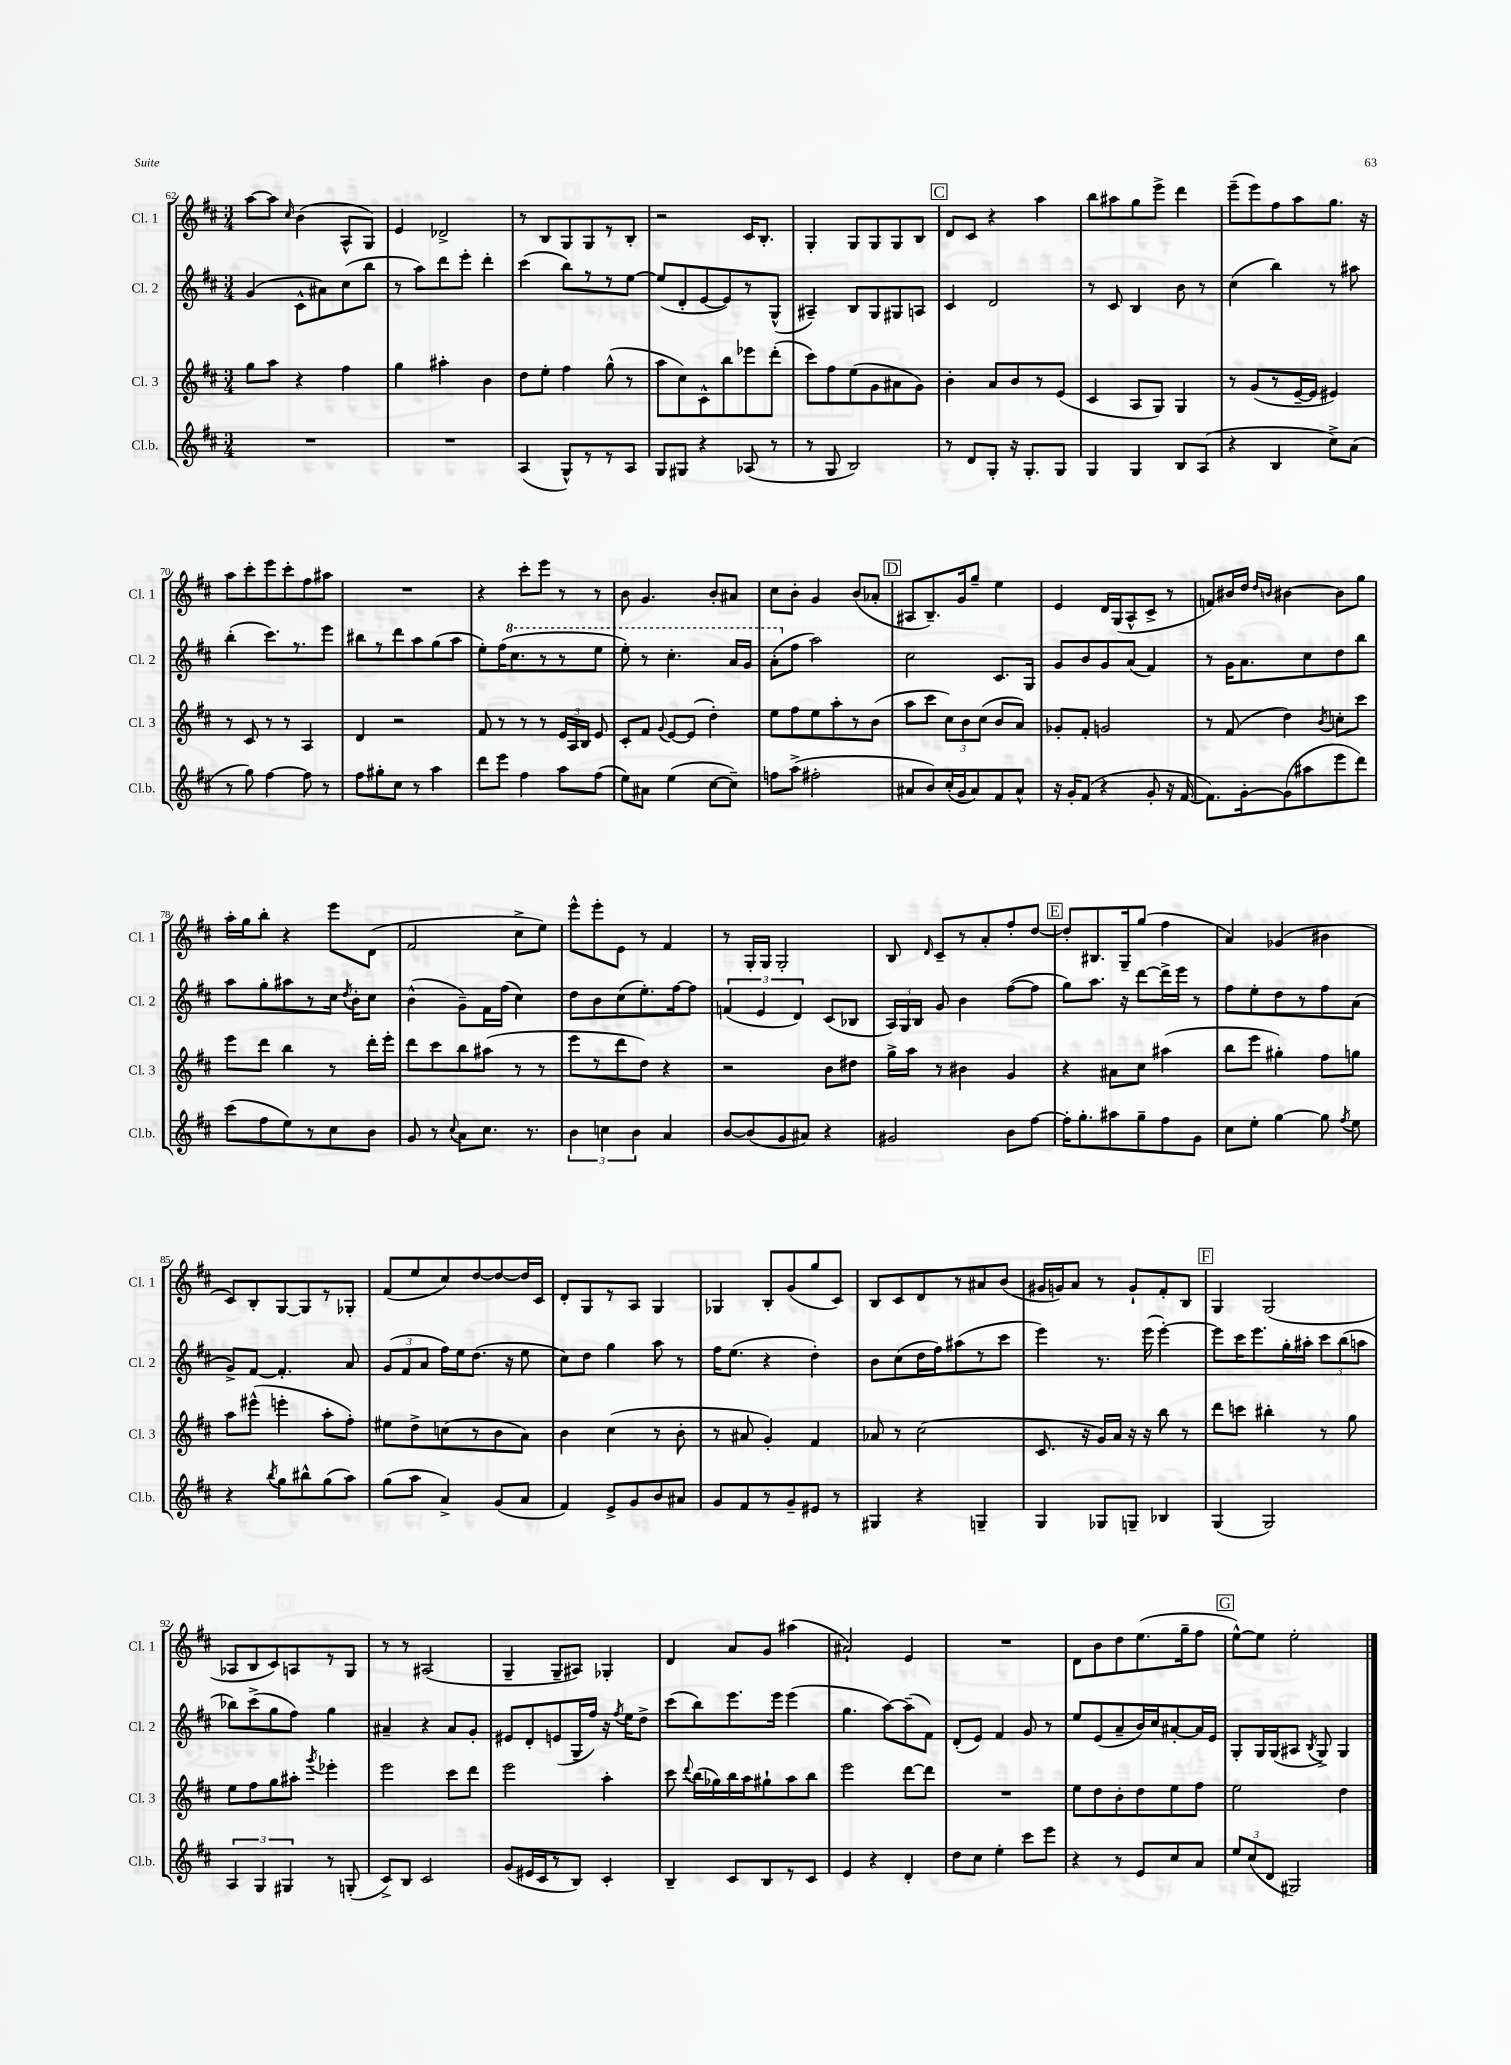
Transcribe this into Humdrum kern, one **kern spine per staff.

**kern	**kern	**kern	**kern
*part4	*part3	*part2	*part1
*staff4	*staff3	*staff2	*staff1
*I"Cl.b.	*I"Cl. 3	*I"Cl. 2	*I"Cl. 1
*I'Cl.b.	*I'Cl. 3	*I'Cl. 2	*I'Cl. 1
*clefG2	*clefG2	*clefG2	*clefG2
*k[f#c#]	*k[f#c#]	*k[f#c#]	*k[f#c#]
*M3/4	*M3/4	*M3/4	*M3/4
=62	=62	=62	=62
2.r	8gg\L	(4g/	[8aa\L
.	8aa\J	.	8aa\J]
.	.	.	16qqcc#/
.	4r	8c#^^\L	(4b\
.	.	8a#X\)	.
.	4ff#\	(8cc#\	8A^^/L
.	.	8bb\J	8G/J)
=63	=63	=63	=63
2.r	4gg\	8r	4e/
.	.	8aa\L)	.
.	4aa#X'\	8ddd\	2d-X^/
.	.	8eee'\J	.
.	4b\	4ddd'\	.
=64	=64	=64	=64
(4A/	8dd\L	(4ccc#\	8r
.	8ee'\J	.	8B/L
8G^^/L)	4ff#\	8bb\L)	8G/
8r	.	8r	8G/
8r	(8gg^^\	8r	8r
8A/J	8r	[8ee\J	8B'/J
=65	=65	=65	=65
8G/L	8aa\L	(8ee/L]	2r
8G#X/J	8cc#\)	8d'/	.
4r	8c#^^\	[8e/	.
.	8bb\	8e/])	.
(8A-X/	8eee-X\	8r	16c#/KL
.	.	.	8.B'/J
8r	(8ddd'\J	(8G^^/J	.
=66	=66	=66	=66
8r	8ccc#\L)	4A#X~/)	4G'/
8G/	8ff#\	.	.
2B/)	(8ee\	8B/L	8G/L
.	8g\	8G/	8G/
.	8a#X\	8G#X/	8G/
.	8g\J)	8An/J	8B/J
!!LO:REH:place=s1:t=C
=67	=67	=67	=67
8r	4b'\	4c#/	8d/L
8d/L	.	.	8c#/J
8G'/J	8a/L	2d/	4r
16r	8b/	.	.
8.G'/L	.	.	.
.	8r	.	4aa\
8G/J	(8e/J	.	.
=68	=68	=68	=68
4G/	4c#/	8r	8bb\L
.	.	8c#/	8aa#X\
4G/	8A/L	4B/	8gg\
.	8G/J)	.	8eee^\J
8B/L	4G/	8b\	4ddd\
(8A/J	.	8r	.
=69	=69	=69	=69
4r	8r	(4cc#\	(8eee~\L
.	(8g/L	.	8eee\)
4B/	8r	4bb\)	8ff#\
.	[16e~/L	.	8aa\
.	16e/JJ]	.	.
8cc#^\L)	4e#X/)	8r	8.gg\J
(8a\J	.	8aa#X\	.
.	.	.	16r
!!LO:LB:g=z
=70	=70	=70	=70
8r	8r	(4bb'\	8aa\L
8gg\)	8c#/	.	8ccc#'\
[4ff#\	8r	8.ccc#\L)	8eee\
.	8r	.	8ccc#'\
.	.	8.r	.
8ff#\]	4A/	.	8ff#\
8r	.	8eee\J	8aa#X\J
=71	=71	=71	=71
8ff#\L	4d/	8bb#X\L	2.r
8gg#X'\	.	8r	.
8cc#\J	2r	8ddd\	.
8r	.	8aa\	.
4aa\	.	(8gg\	.
.	.	8aa\J	.
=72	=72	=72	=72
8ddd\L	8f#/	8ee'\L)	4r
8eee\J	8r	(16ff#\K	.
*	*	*8va	*
.	.	8.ccc#\	.
4ff#\	8r	.	8ccc#'\L
.	8r	8r	8eee\J
8aa\L	24e/LL	8r	8r
.	24A/	.	.
.	24B/JJ	.	.
(8ff#\J	8e/	8eee\J	8r
=73	=73	=73	=73
8ee\L)	8c#'/L	8eee'\)	8b\
8a#X\J	8f#/J	8r	4.g/
.	8qqg/	.	.
(4ee\	[8e/L	4.ccc#'\	.
.	(8e/J]	.	.
[8cc#\L	4dd'\)	.	8b'/L
8cc#~\J])	.	16aa/LL	8a#X/J
.	.	16gg/JJ	.
=74	=74	=74	=74
8ffn\L	8ee\L	(8aa'\L	8cc#\L
*	*	*X8va	*
(8aa^\J	8ff#\	8ff#\J	8b'\J
2ff#X'\	8ee\	2aa\)	4g/
.	8aa'\	.	.
.	8r	.	(8b/L
.	(8b\J	.	8a-X'/J
!!LO:REH:place=s1:t=D
=75	=75	=75	=75
8a#X/L	8aa\L	2cc#\	8A#X/L
8b/)	8ccc#\J	.	8.B~/)
(16cc#'/L	12cc#\L)	.	.
16g/J	.	.	16g/k
.	12b\	.	.
8a#/)	.	.	8gg~/J
.	(12cc#\J	.	.
8f#/	8b/L	8.c#/L	4ee\
8a#^^/J	8a/J)	.	.
.	.	16G/Jk	.
=76	=76	=76	=76
16r	8g-X'/L	8g/L	4e/
16g'/KL	.	.	.
(8f#/J	8f#'/J	8b/	.
4r	2gn/	8g/	16d/LL
.	.	.	(16G/J
.	.	(8a/J	8A^^/
8g'/	.	4f#/)	8c#^/J
16r	.	.	8r
[16f#/	.	.	.
=77	=77	=77	=77
8.f#\L])	8r	8r	8fn/L)
.	(8f#/	16g\KL	16b#X/L
[16g'\k	.	8.a\	16dd/JJ
.	.	.	16qqdd/LL
.	.	.	16qqbn/JJ
(8g\]	4dd\)	.	[4b#X\
8aa#X\	.	8cc#\	.
.	8qb/	.	.
8eee\	8ccn'\L	8dd\	8b#\L]
8ddd\J)	8ccc#\J	8bb\J	8gg\J
!!LO:LB:g=z
=78	=78	=78	=78
(8ccc#\L	8eee\L	8aa\L	16aa'\LL
.	.	.	16gg\J
8ff#\	8ddd\J	8gg'\	8bb'\J
8ee\)	4bb\	8aa#X\	4r
8r	.	8r	.
8cc#\	8r	16cc#\Jk	8eee\L
.	.	8qdd/	.
.	.	16b'\KL	.
8b\J	16ddd'\LL	8cc#\J	(8d\J
.	16eee'\JJ	.	.
=79	=79	=79	=79
8g/	8ddd\L	(4b^^\	2f#/
8r	8ccc#\	.	.
8qqcc#/	.	.	.
8a\L	8bb\	8g~\L)	.
8.cc#\J	(8aa#X\J	16f#\L	.
.	.	(16ff#\JJ	.
.	8r	4cc#\)	8cc#^\L
8.r	.	.	.
.	8r	.	8ee\J)
=80	=80	=80	=80
6b\	8eee\L	8dd\L	8eee^^\L
.	8r	8b\	8eee'\
6ccn\	.	.	.
.	8ddd\	(8cc#\	8e\J
6b\	.	.	.
.	8dd\J)	8.ee'\)	8r
4a/	4r	.	4f#/
.	.	[16ff#\k	.
.	.	8ff#\J]	.
=81	=81	=81	=81
[8b/L	2r	(6fn/	8r
(8b/]	.	.	16G'/LL
.	.	6e/	.
.	.	.	16G/JJ
8g/	.	.	2G'/
.	.	6d/)	.
8a#X/J)	.	.	.
4r	8b\L	(8c#/L	.
.	8dd#X\J	8B-X/J	.
=82	=82	=82	=82
2g#X/	16gg^\LL	24A/LL)	8B/
.	.	24G/	.
.	16aa\JJ	.	.
.	.	24B/JJ	.
.	.	.	16qqd/
.	8r	8g/	8c#~/L
.	4b#X\	4b\	8r
.	.	.	8a'/
8b\L	4g/	([8ff#\L	8ff#'/
[8ff#\J	.	8ff#\J]	[8dd/J
!!LO:REH:place=s1:t=E
=83	=83	=83	=83
16ff#'\KL]	4r	8gg\L)	8dd'/L]
8.gg'\	.	.	.
.	.	8.aa\J	8.B#X/
8aa#X\	8a#X\L	.	.
.	.	16r	16G~/k
8gg~\	8cc#\J	[8ddd\L	(8gg/J
8ff#\	(4aa#X\	16ddd^\L]	4ff#\
.	.	16eee\JJ	.
8g\J	.	8r	.
=84	=84	=84	=84
8cc#\L	8bb\L	8ff#\L	4a/)
8ee'\J	8eee\J	8ee'\	.
[4gg\	4gg#X'\)	8dd\	(4g-X/
.	.	8r	.
8gg\]	8ff#\L	8ff#\	4b#X\
8qff#/	.	.	.
8ee\	8ggn\J	(8a\J	.
!!LO:LB:g=z
=85	=85	=85	=85
4r	8aa\L	8g^/L)	8c#/L)
.	(8eee#X^^\J	[8f#/J	8B'/
8qbb/	.	.	.
8gg\L	4eeen'\	4.f#'/]	[8G/
8bb#X^^\	.	.	8G/]
(8gg\	8aa'\L	.	8r
8aa\J)	8ff#'\J)	8a/	8G-X'/J
=86	=86	=86	=86
(8gg\L	8ee#X\L	(12g/L	(8f#/L
.	.	12f#/	.
8aa\J	8dd^\	.	8ee/
.	.	12a/J	.
4a^/)	(8ccn\	16ff#\LL)	8cc#/)
.	.	16ee\J	.
.	8r	(8.dd\J	[8dd/
(8g/L	8b\	.	8dd/_
.	.	16r	.
8a/J	8a\J)	8ee\	16dd/L]
.	.	.	16c#/JJ
=87	=87	=87	=87
4f#/)	4b\	8cc#\L)	8d'/L
.	.	8dd\J	8G/
8e^/L	(4cc#\	4gg\	8r
8g/	.	.	8A/J
8b/	8r	8aa\	4G/
8a#X/J	8b'\	8r	.
=88	=88	=88	=88
8g/L	8r	16ff#\KL	4G-X/
.	.	(8.ee\J	.
8f#/	8a#X/	.	.
8r	4g'/)	4r	8B'/L
8g~/	.	.	(8g/
8e#X/J	4f#/	4dd'\)	8gg/
8r	.	.	8c#/J)
=89	=89	=89	=89
4G#X/	8a-X/	8b\L	8B/L
.	8r	(8cc#\	8c#/
4r	(2cc#\	16dd\L	8d/
.	.	16ff#\J)	.
.	.	(8aa#X\	8r
4Gn~/	.	8r	8a#X/
.	.	8ccc#\J	(8b/J
=90	=90	=90	=90
4G/	8.c#/	4eee\)	16g#X/LL
.	.	.	16gn/J)
.	.	.	8a/J
.	16r	.	.
8G-X/L	16g/LL)	8.r	8r
.	16a/JJ	.	.
8Gn~/J	16r	.	8g`/L
.	16r	(16eee\	.
4B-X/	8bb\	[4eee'\)	8f#'/
.	8r	.	8B/J
!!LO:REH:place=s1:t=F
=91	=91	=91	=91
(4G/	8ddd\L	8eee\L]	4G/
.	8cccn\J	16ccc#\K	.
.	.	8.eee\	.
2G/)	4bb#X'\	.	(2G/
.	.	16gg'\L	.
.	.	16aa#X'\JJ	.
.	8r	12ccc#\L	.
.	.	(12bb\	.
.	8gg\	.	.
.	.	12aan\J	.
!!LO:LB:g=z
=92	=92	=92	=92
6A/	8ee\L	8bb-X\L)	8A-X/L
.	8ff#\	(8ccc#^\	8B/
6G/	.	.	.
.	8gg\	8gg\	8c#/)
6G#X/	.	.	.
.	8aa#X'\J	8ff#\J)	8An/
.	8qggg/	.	.
8r	4eee-X'\	4gg\	8r
(8Gn'/	.	.	8G/J
=93	=93	=93	=93
8c#^/L)	2eee\	4a#X~/	8r
8B/J	.	.	8r
2c#/	.	4r	(2A#X/
.	8ccc#\L	8a#/L	.
.	8ddd\J	8g'/J	.
=94	=94	=94	=94
(8g/L	2eee\	8e#X/L	4G~/
16e#X/L	.	8d'/	.
16c#/J	.	.	.
8r	.	(8en/	8G~/L
8B/J)	.	16G~/L	8A#X/J)
.	.	16ff#/JJ)	.
4c#'/	4aa'\	16r	4G-X'/
.	.	8qff#/	.
.	.	16ee\KL	.
.	.	8dd^\J	.
=95	=95	=95	=95
4B~/	8ccc#\	(8ccc#\L	4d/
.	8qqddd/	.	.
.	(16bb\LL	8bb\)	.
.	16gg-X\)	.	.
8c#/L	16bb\	8.eee\	8a/L
.	16aa\J	.	.
8B/	8gg#X`\	.	8g/J
.	.	16eee\Jk	.
8r	8aa\	(4eee\	(4aa#X\
8c#/J	8bb\J	.	.
=96	=96	=96	=96
4e/	2eee\	4.gg\	2a#X`/)
4r	.	.	.
.	.	[8aa\L)	.
4d'/	[8ddd\L	(8aa~\]	4e/
.	8ddd\J]	8f#\J)	.
=97	=97	=97	=97
8dd\L	2.r	(8d'/L	2.r
8cc#\J	.	8e/J)	.
4ee'\	.	4f#/	.
8ccc#\L	.	8g/	.
8eee\J	.	8r	.
=98	=98	=98	=98
4r	8ee\L	8ee/L	8d\L
.	8dd\	(8e/	8b\
8r	8b'\	8a~/	8dd\
8e/L	8dd\	16b/L)	(8.ee\
.	.	16cc#/J	.
8cc#/	8ee\	[8a#X'/	.
.	.	.	16gg~\k
8a/J	8ff#\J	16a#/L]	8ff#\J
.	.	16e/JJ	.
!!LO:REH:place=s1:t=G
=99	=99	=99	=99
12ee/L	2ee\	8G'/L	[8ee^^\L)
(12cc#/	.	.	.
.	.	16G/L	8ee\J]
12d/J	.	.	.
.	.	(16G/J	.
2G#X/)	.	8A#X/J	2ee'\
.	.	8qB/	.
.	.	8G^/)	.
.	4dd\	4G/	.
==	==	==	==
*-	*-	*-	*-
